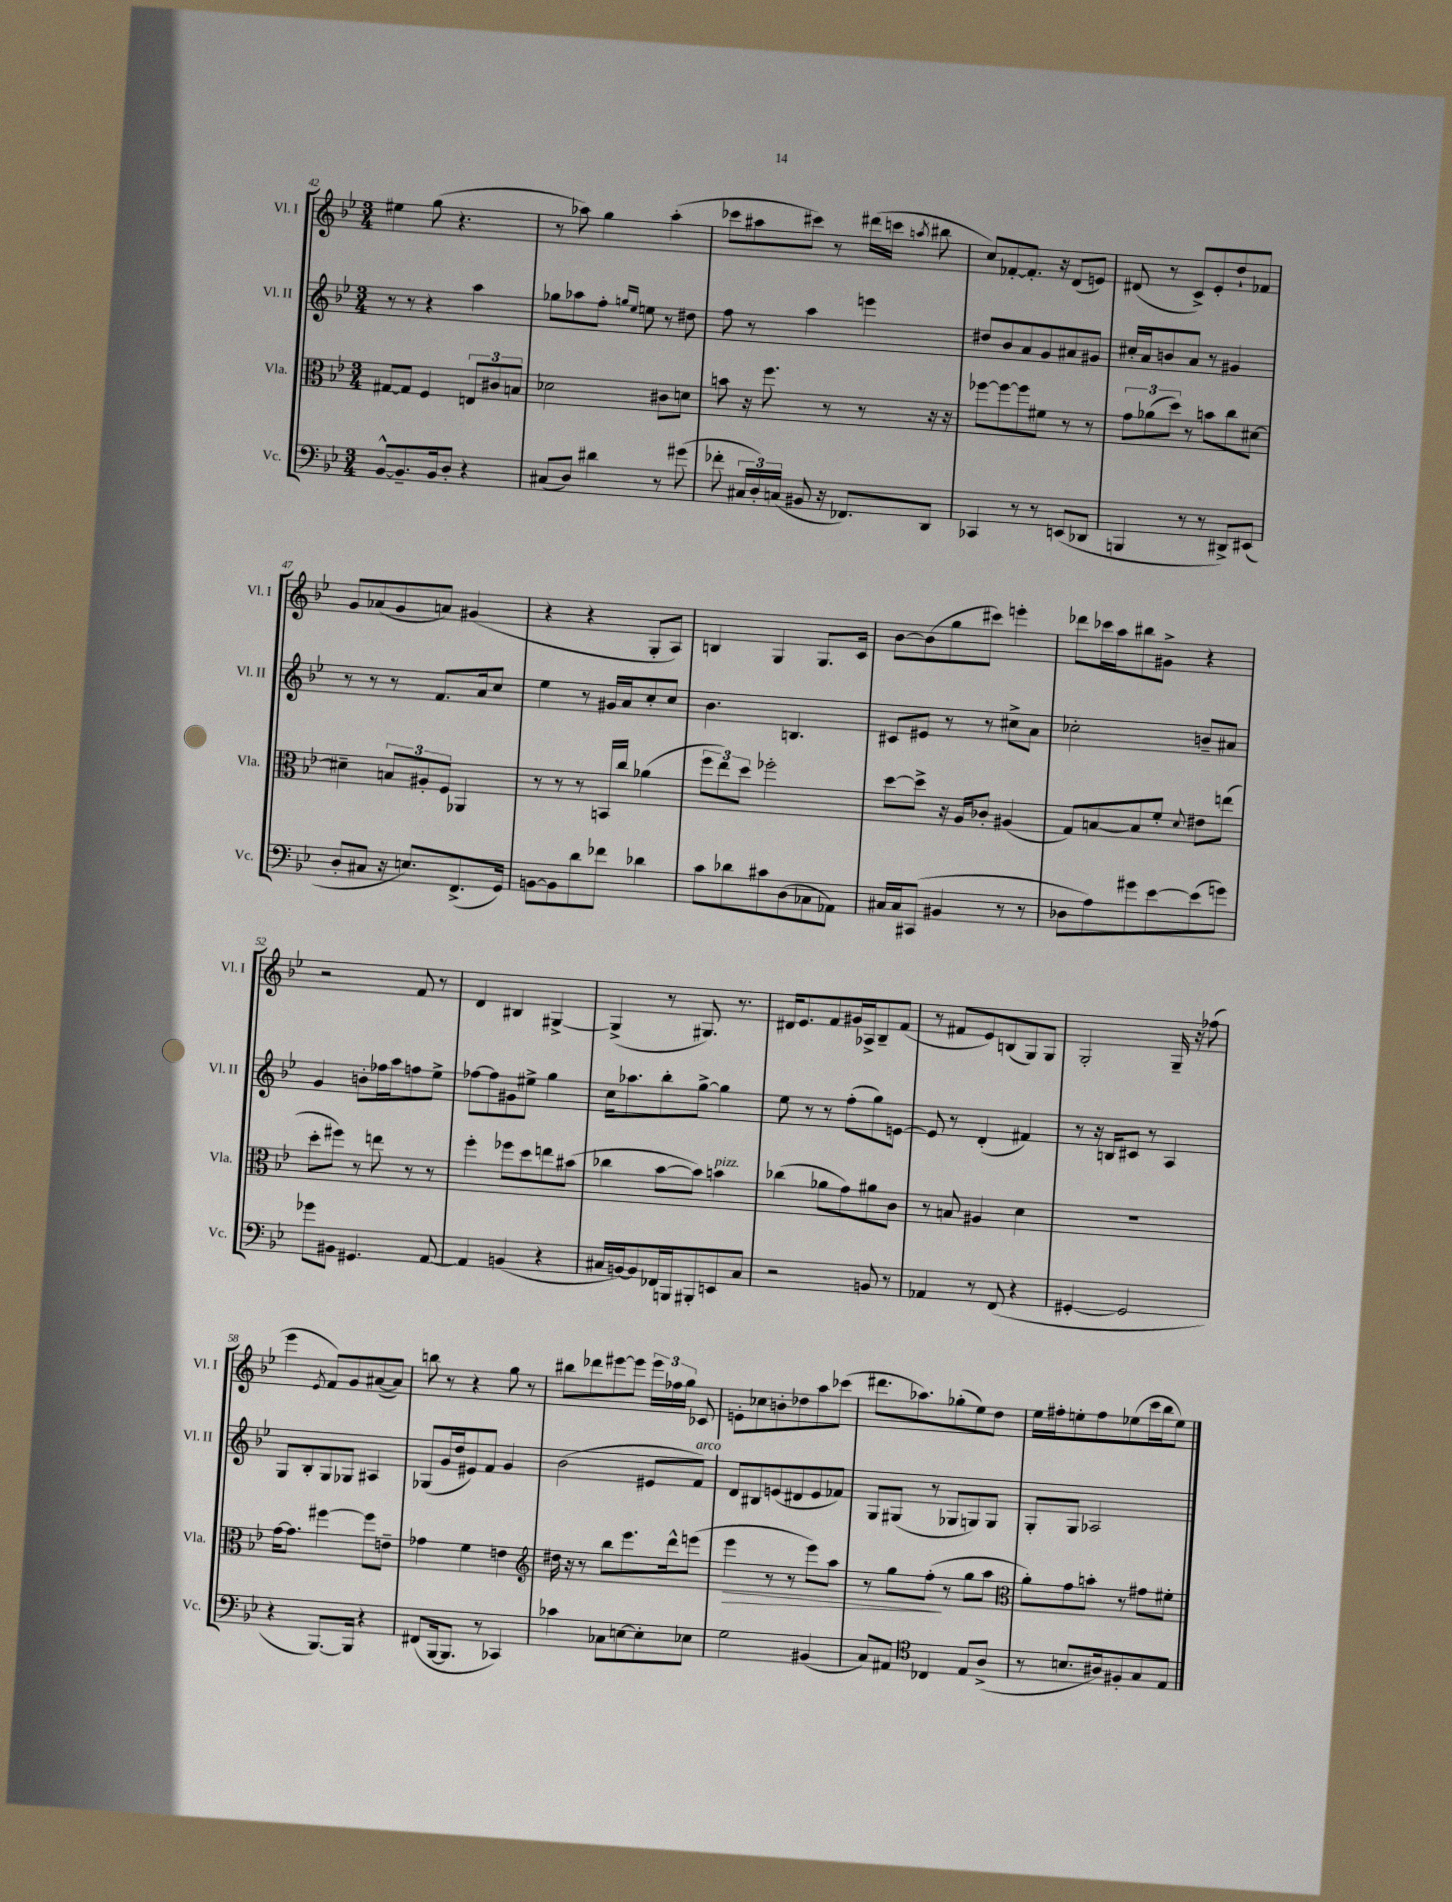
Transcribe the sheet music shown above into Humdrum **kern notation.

**kern	**kern	**kern	**kern
*staff4	*staff3	*staff2	*staff1
*clefF4	*clefC3	*clefG2	*clefG2
*k[b-e-]	*k[b-e-]	*k[b-e-]	*k[b-e-]
*M3/4	*M3/4	*M3/4	*M3/4
[8BB-^^	[8G#	8r	4ee#
8.BB-~]	8G#]	8r	.
.	4F	4r	(8gg
16BB-	.	.	.
8D'	.	.	4.r
4r	12E	4aa	.
.	12c#	.	.
.	12B	.	.
=	=	=	=
(8C#	2d-	8gg-	8r
8D)	.	8aa-	8aa-)
4d#	.	8ff'	4gg
.	.	16qqgg	.
.	.	16qqee-	.
.	.	8ee	.
8r	8c#	8r	(4aa-'
(8g#	8d	8dd#	.
=	=	=	=
8f-'	8b	8ff	8ccc-
24C#	16r	8r	8aa#
24D')	.	.	.
.	8.ff	.	.
(24C	.	.	.
8BB#	.	4aa	8ccc#)
16r	8r	.	8r
8.FF-)	.	.	.
.	8r	4eee	(16ddd#
.	.	.	16ccc
.	.	.	8qaa
8DD	16r	.	8bb#
.	16r	.	.
=	=	=	=
4CC-	[8ff-	8dd#	8cc)
.	8ff-_	8b-	[8f-'
8r	8ff-]	8a	8.f-']
8r	8f#	8g	.
.	.	.	16r
(8EE	8r	8a#	(8d
8DD-	8r	8g#	8e)
=	=	=	=
4BBB	12g	16cc#'	(8d#
.	.	16a	.
.	(12a-	.	.
.	.	8b	8r
.	12dd)	.	.
8r	8r	8a	8c^)
8r	8b	8r	8e-'
8DD#^)	8cc	4g#	8dd`
(8EE#	[8d#	.	8f-
=	=	=	=
8D'	4d#~]	8r	8g
8C#	.	8r	(8a-
16r	12B	8r	8g
8.E)	.	.	.
.	12A#'	.	.
.	.	8.f	8a)
.	12F	.	.
(8.FF^	4AA-	.	(4g#
.	.	16a	.
.	.	8cc	.
16GG)	.	.	.
=	=	=	=
[8BB	8r	4ee-	4r
8BB]	8r	.	.
8d	8r	8r	4r
8f-	16BB	16g#	.
.	16cc	16a	.
4d-	(4a-	8cc'	8G'
.	.	8cc	8A)
=	=	=	=
8c	12ff	4.b-	4B
.	12ee-)	.	.
8d-	.	.	.
.	12dd	.	.
8c#	2ff-'	.	4G
(8D	.	4.B	.
8C-	.	.	8.G
8AA-)	.	.	.
.	.	.	16c
=	=	=	=
16C#	[8dd	8c#	[8b-
16C#	.	.	.
(8CC#	8dd^]	8e#	(8b-]
4BB#	16r	8r	8gg
.	16A	.	.
.	8c-'	8r	8ccc#)
8r	(4A#	8cc#^	4eee'
8r	.	8a	.
=	=	=	=
8D-	8G)	2cc-'	8ddd-
8A)	[8B	.	16ccc-
.	.	.	16aa
8g#	8B]	.	8bb#
[8e-	8f'	.	8g#^
.	8qqd	.	.
(8e-]	8e#	8b~	4r
8g)	(8ee	8a#	.
=	=	=	=
8g-	8dd'	4g	2r
8BB#	8ff#)	.	.
4.GG#	8r	8b'	.
.	8ee	16ff-	.
.	.	16aa	.
.	8r	8ff	8f
[8AA	8r	8ee-^	8r
=	=	=	=
4AA]	4ff'	[8ff-	4d
.	.	8ff-]	.
(4BB	8ff-	8g#	4B#
.	8dd	8ee#^	.
4r	8ee	4gg	[4G#^
.	(8b#	.	.
=	=	=	=
16C#	4cc-	16cc	(4G#^]
[16BB)	.	8.aa-	.
8BB]	.	.	.
16FF-	[8b-	8bb-'	8r
16BBB	.	.	.
8BBB#'	8b-])	[8gg^	8.G#)
8EE	4b	4gg]	.
.	.	.	8.r
8C#	.	.	.
=	=	=	=
2r	(4cc-	8ee-	16d#
.	.	.	8.e-
.	.	8r	.
.	8a-	8r	8f
.	8g)	(8ff'	16g#
.	.	.	16A-^
8BB	8a#	8gg)	8B-~
8r	8c	[8e	(8f
=	=	=	=
4AA-	8r	8e]	8r
.	8B	8r	8f#
8r	4A#	(4d'	8e-)
(8FF	.	.	(8B
4r	4d	4f#)	8G)
.	.	.	8G
=	=	=	=
[4GG#'	2.r	8r	2G'
.	.	16r	.
.	.	16B	.
2GG#]	.	8c#	.
.	.	8r	.
.	.	4A	16G~
.	.	.	16r
.	.	.	(8ff-
=	=	=	=
4r	[16g	8G	4eee-
.	8.g]	.	.
.	.	8B-'	.
.	.	.	8qe-
[8.BBB-)	[4ff#	8G	8f)
.	.	8G-	8g
16BBB-]	.	.	.
4r	8ff#]	4A#	([8a#
.	8e~	.	8a#])
=	=	=	=
(8FF#	4g-	(8G-	8bb
[16BBB-	.	16g	8r
8.BBB-]	.	16dd	.
.	4f	8e#)	4r
8r	.	8f	.
4CC-)	4e	4g	8gg
.	.	.	8r
=	=	=	=
*	*clefG2	*	*
4c-	16dd#	(2b-	8bb#
.	16r	.	.
.	8r	.	8ddd-
8C-	8bb-	.	[8eee#
[8E	8.eee-	.	8eee#]
8E']	.	8e#	24eee#
.	.	.	24ff-
.	16ddd^^	.	.
.	.	.	24gg
8E-	(8eee	8f)	8c-
=	=	=	=
2G	4eee-	8d	8e'
.	.	8B#	8cc-
.	8r	(8e	8b'
.	8r	8d#	8dd-
(4BB#	8eee-)	8e	8aa
.	8aa	8f-)	(8ccc-
=	=	=	=
8C)	8r	8G	8.ddd#
8AA#	8gg	(8G#	.
.	.	.	8.aa-)
*clefC4	*	*	*
4C-	(8ff'	8r	.
.	8r	8G-	(8gg-'
8E-	8gg	8G)	8ee-)
(8A^	8aa	8G	8dd
=	=	=	=
*	*clefC3	*	*
8r	8a')	8G'	16ee-
.	.	.	16ff#'
8.B	8g	8G	8ee'
.	8b'	2A-	8ff#
16A#)	.	.	.
8F#'	8r	.	(8ee-
8G	8g#	.	16ccc
.	.	.	16bb-
8E-	8f#'	.	8ee-)
==	==	==	==
*-	*-	*-	*-
